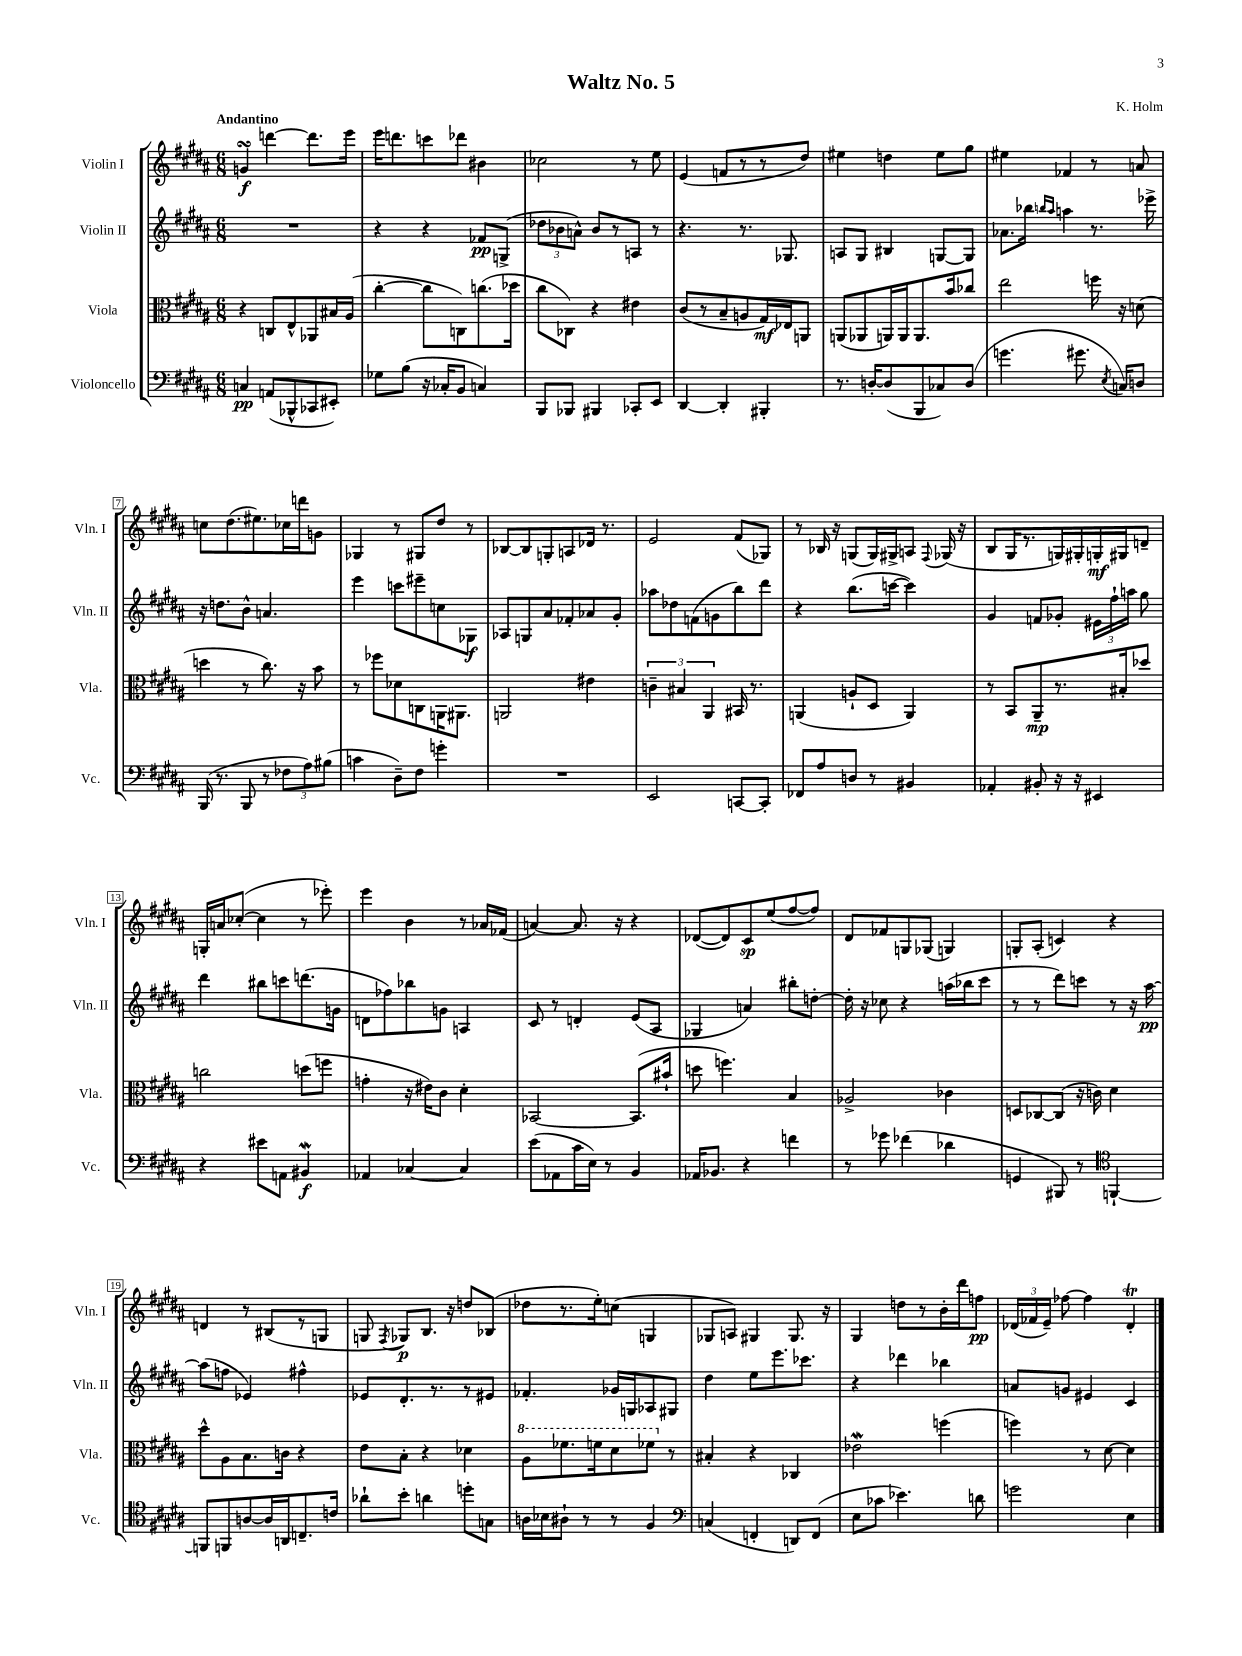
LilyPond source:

\header { title = "Waltz No. 5" composer = "K. Holm" }
<<
\new StaffGroup <<
\new Staff = "s0" \with { instrumentName = "Violin I" shortInstrumentName = "Vln. I" } {
    \clef treble \key b \major \numericTimeSignature \time 6/8 \tempo "Andantino"
    \autoBeamOff g'4\turn\f d'''4~ d'''8.[ e'''16] |
    e'''16[ d'''8. c'''8 des'''8] bis'4 |
    ces''2 r8 e''8 |
    e'4( f'8[ r8 r8 dis''8]) |
    eis''4 d''4 eis''8[ gis''8] |
    eis''4 fes'4 r8 a'8 |
    c''8[ dis''8.( eis''8.) ces''16 d'''16 g'8] |
    ges4 r8 gis8[ dis''8] r8 |
    bes8[~ bes8 g8-. a8 des'16] r8. |
    e'2 fis'8[( ges8]) |
    r8 bes16 r16 g8[( g16) gis16-> a8] \appoggiatura { fis8 } ges16( r16 |
    b8[ gis16 r8. g16) gis16-. g16-.\mf gis16 d'8]-- |
    g16[-. a'16 ces''8]~-.( ces''4 r8 ees'''8-.) |
    e'''4 b'4 r8 aes'16[ fes'16]( |
    a'4~) a'8. r16 r4 |
    des'8[~( des'8) cis'8\sp e''8( fis''8~ fis''8]) |
    dis'8[ fes'8 g8 ges8]( g4) |
    g8[-. ais8]-.( c'4) r4 |
    d'4 r8 bis8[( r8 g8] |
    g8 \acciaccatura { fis8 } ges8[\p) b8.] r16 d''8[ bes8]( |
    des''8[ r8. e''16-.) c''8]( g4 |
    ges8[ a8]) gis4 gis8. r16 |
    gis4 d''8[ r8 b'16-. dis'''16 f''8]\pp |
    \tuplet 3/2 { des'16[( fes'16 e'16]--) } fes''8~ fes''4 des'4-.\trill \bar "|." |
}
\new Staff = "s1" \with { instrumentName = "Violin II" shortInstrumentName = "Vln. II" } {
    \clef treble \key b \major \numericTimeSignature \time 6/8
    \autoBeamOff R2. |
    r4 r4 fes'8[\pp g8]->( |
    \tuplet 3/2 { des''8[ bes'8 a'8]-^) } bes'8[ r8 a8] r8 |
    r4. r8. ges8. |
    a8[ gis8] bis4 g8[~ g8] |
    aes'8.[ bes''16] \grace { b''16[ ais''16] } a''4 r8. ees'''16-> |
    r16 d''8.[ b'8]-^ a'4. |
    e'''4 c'''8[ eis'''8-- c''8 ges8]\f |
    aes8[ g8 ais'8 fes'8-. aes'8 gis'8]-. |
    aes''8[ des''8 f'8( g'8 b''8) dis'''8] |
    r4 b''8.[( c'''16]~ c'''4) |
    gis'4 f'8[ ges'8]-. \tuplet 3/2 { eis'16[ fis''16-! a''16] } gis''8 |
    dis'''4 bis''8[ c'''8 d'''8.( g'16] |
    d'8[ fes''8) bes''8 g'8] a4 |
    cis'8 r8 d'4-. e'8[( ais8] |
    ges4 a'4) bis''8[-. d''8]~-. |
    d''16-. r16 ces''8 r4 a''16[( bes''16 cis'''8] |
    r8 r8 dis'''8[) c'''8] r8 r16 ais''16~\pp |
    ais''8[( f''8] ees'4) fis''4-^ |
    ees'8[ dis'8.-. r8. r8 eis'8] |
    fes'4.-. ges'16[ g16 aes8 gis8] |
    dis''4 e''8[ e'''8. ces'''8.] |
    r4 des'''4 bes''4 |
    a'8[ g'8] eis'4 cis'4 \bar "|." |
}
\new Staff = "s2" \with { instrumentName = "Viola" shortInstrumentName = "Vla." } {
    \clef alto \key b \major \numericTimeSignature \time 6/8
    \autoBeamOff r4 c8[ e8-^ aes,8 bis16 ais16]( |
    cis''4~-. cis''8[ c8) c''8.( des''16] |
    cis''8[ ces8]) r4 eis'4 |
    cis'8[( r8 b8-- a8 gis16\mf) ees16 a,8] |
    a,8[( aes,8 a,16) a,16 a,8. b'16 ces''8] |
    e''2 f''16 r16 d'8( |
    d''4 r8 cis''8.) r16 b'8 |
    r8 fes''8[ des'8 c8 a,16 ais,8.] |
    a,2 eis'4 |
    \tuplet 3/2 { c'4-- bis4 ais,4 } bis,16 r8. |
    a,4( a8[-! dis8] a,4) |
    r8 b,8[ ais,8--\mp r8. bis16-. des''8] |
    c''2 d''8[( f''8] |
    g'4-. r16 eis'16[) cis'8] dis'4-. |
    bes,2~ bes,8.[( bis'16]-! |
    d''8 f''4.) b4 |
    aes2-> ces'4 |
    d8[ ces8~ ces8]( r16 c'16) dis'4 |
    dis''8[-^ ais8 b8. c'16] r4 |
    e'8[ b8]-. r4 des'4 |
    \ottava #1 ais'8[ fes''8. f''16 dis''8 fes''8] \ottava #0 r8 |
    bis4-. r4 ces4 |
    ees'2\mordent f''4( |
    f''4) r8 dis'8~ dis'4 \bar "|." |
}
\new Staff = "s3" \with { instrumentName = "Violoncello" shortInstrumentName = "Vc." } {
    \clef bass \key b \major \numericTimeSignature \time 6/8
    \autoBeamOff c4\pp a,8[( bes,,8-^ ces,8 eis,8]-.) |
    ges8[ b8]( r16 ces16[-. b,8] c4) |
    b,,8[ bes,,8] bis,,4 ces,8[-. e,8] |
    dis,4~ dis,4-. bis,,4-. |
    r8. d16[~-. d8( b,,8 ces8) d8]( |
    g'4. gis'8. \acciaccatura { e8 } c16[) d8] |
    b,,16( r8. b,,8 r8 \tuplet 3/2 { fes8[ ais8) bis8]( } |
    c'4 dis8[--) fis8] g'4-. |
    R2. |
    e,2 c,8[~ c,8]-. |
    fes,8[ ais8 d8] r8 bis,4 |
    aes,4-. bis,8-. r16 r16 eis,4 |
    r4 eis'8[ a,8] bis,4\mordent\f |
    aes,4 ces4~ ces4 |
    e'8[( aes,8 cis'16 e16]) r8 b,4 |
    aes,16[ bes,8.] r4 f'4 |
    r8 ges'8 fes'4( des'4 |
    g,4 bis,,8) r8 \clef tenor f,4~-! |
    f,8[ f,8 a8~ a16 a,16 c8.-- c'16] |
    aes'8[-! b'8]-. a'4 d''8[-. g8] |
    a16[ bes16 ais8]-! r8 r8 fis4 |
    \clef bass c4( f,4-. d,8[) f,8]( |
    e8[ ces'8] ees'4.) d'8 |
    g'2 e4 \bar "|." |
}
>>
>>
\layout { \context { \Score \override BarNumber.stencil = #(make-stencil-boxer 0.1 0.3 ly:text-interface::print) } }
